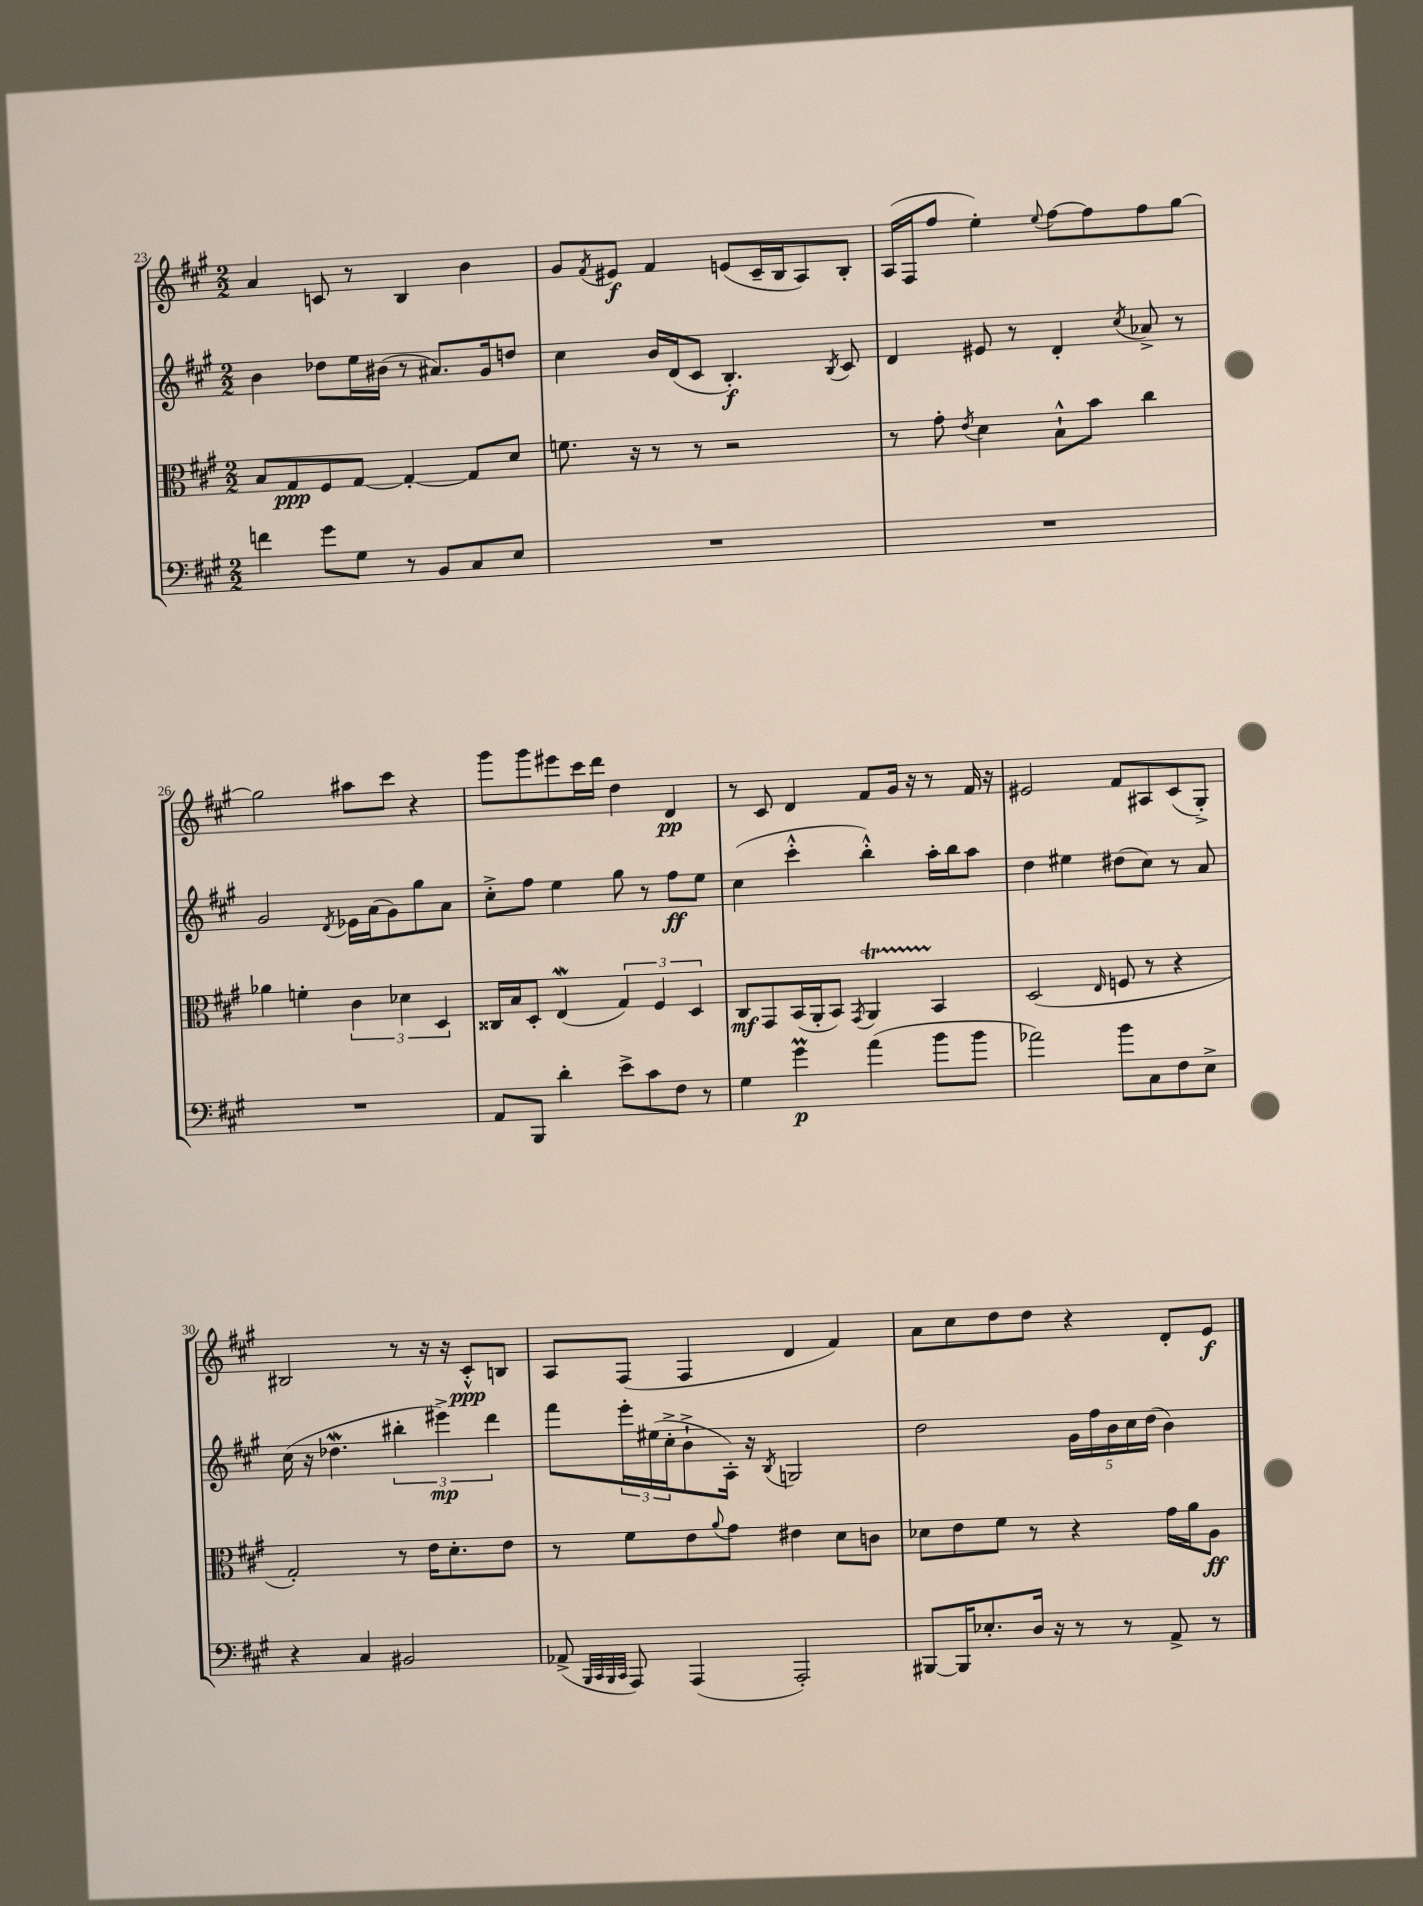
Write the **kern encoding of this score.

**kern	**kern	**kern	**kern
*staff4	*staff3	*staff2	*staff1
*clefF4	*clefC3	*clefG2	*clefG2
*k[f#c#g#]	*k[f#c#g#]	*k[f#c#g#]	*k[f#c#g#]
*M2/2	*M2/2	*M2/2	*M2/2
4f\	8B/L	4b\	4a/
.	8G#/	.	.
8g#\L	8F#/	8dd-\L	8c/
8G#\J	[8G#/J	16ee\L	8r
.	.	(16b#\JJ	.
8r	4G#'/_	8r	4B/
8BB/L	.	8.a#/L)	.
8C#/	8G#/]L	.	4b\
.	.	16g#/k	.
8E/J	8d/J	8dd/J	.
=	=	=	=
1r	8.f\	4cc#\	8g#/L
.	.	.	8qf#/
.	.	.	8e#/J
.	16r	.	.
.	8r	16b/LL	4f#/
.	.	(16d/J	.
.	8r	8c#/J	.
.	2r	4.B'/)	(8e/L
.	.	.	16c#~/L
.	.	.	16B/J
.	.	.	8A/)
.	.	8qB/	.
.	.	8c#/	8B'/J
=	=	=	=
1r	8r	4d/	(16A/LL
.	.	.	16F#/J
.	8g#'\	.	8ff#/J
.	8qe/	.	.
.	4d\	8e#/	4ee'\)
.	.	8r	.
.	.	.	8qqee/
.	8B`^^\L	4d'/	[8ff#\L
.	8b\J	.	8ff#\]
.	.	8qcc#/	.
.	4cc#\	8a-^/	8ff#\
.	.	8r	[8gg#\J
=	=	=	=
1r	4a-\	2g#/	2gg#\]
.	4f'\	.	.
.	.	8qd/	.
.	6c#\	16e-\LL	8aa#\L
.	.	(16a\J	.
.	.	8g#\)	8ccc#\J
.	6d-\	.	.
.	.	8gg#\	4r
.	6D/	.	.
.	.	8a\J	.
=	=	=	=
8AA/L	16C##/LL	8cc#'^\L	8ggg#\L
.	16B/J	.	.
8BBB/J	8D'/J	8ff#\J	8ggg#\
4d'\	(4E/	4ee\	8eee#\
.	.	.	16ccc#\L
.	.	.	16ddd\JJ
8e^\L	6G#/)	8gg#\	4dd\
8c#\	.	8r	.
.	6F#/	.	.
8F#\J	.	8ff#\L	4d/
.	6D/	.	.
8r	.	8ee\J	.
=	=	=	=
4G#\	8C#/L	(4cc#\	8r
.	8GG#/	.	8c#/
4g#\	(16BB/L	4ccc#'^^\	4d/
.	16AA'/J	.	.
.	8BB/J)	.	.
.	8qGG#/	.	.
(4a\	4AA/	4bb'^^\)	8f#/L
.	.	.	16g#/Jk
.	.	.	16r
8b\L	4BB/	16aa'\LL	8r
.	.	16bb\J	.
8b\J	.	8aa\J	16f#/
.	.	.	16r
=	=	=	=
2a-\)	(2D/	4dd\	2e#/
.	.	4ee#\	.
.	16qqE/	.	.
8b\L	8F/	(8dd#\L	8f#/L
8C#\	8r	8cc#\J)	8A#/
8F#\	4r	8r	(8c#/
8E^\J	.	8a/	8G#'^/J)
=	=	=	=
4r	2G#'/)	(16cc#\	2B#/
.	.	16r	.
.	.	4.dd-\	.
4C#/	.	.	.
2BB#/	8r	6bb#'\	8r
.	16e\LK	.	16r
.	.	6eee#^\)	.
.	8.d'\	.	16r
.	.	.	8c#'^^/L
.	.	6ddd\	.
.	8e\J	.	8B/J
=	=	=	=
(8AA-^/	8r	8fff#\L	8A/L
32qqBBB/LLL	.	.	.
32qqCC#/	.	.	.
32qqBBB/	.	.	.
32qqCC#/JJJ	.	.	.
8AAA/)	8f#\L	24eee'\L	(8F#/J
.	.	(24ee#\	.
.	.	24cc#'^\J	.
(4AAA/	8e\	8b`^\	4F#/
.	8qqa/	.	.
.	8g#\J	16A'\Jk)	.
.	.	16r	.
.	.	8qB/	.
2AAA'/)	4e#\	2G/	4d/
.	8d\L	.	4f#/)
.	8c\J	.	.
=	=	=	=
[8BBB#/L	8d-\L	2dd\	8a\L
16BBB#/]K	8e\	.	8cc#\
8.E-'/	.	.	.
.	8f#\J	.	8dd\
16D/Jk	8r	.	8dd\J
16r	.	.	.
8r	4r	20g#\LL	4r
.	.	20ff#\	.
.	.	20b\	.
8r	.	.	.
.	.	20cc#\	.
.	.	(20dd\JJ	.
8AA^/	16g#\LL	4b\)	8d'/L
.	16a\J	.	.
8r	8A\J	.	8e/J
==	==	==	==
*-	*-	*-	*-
